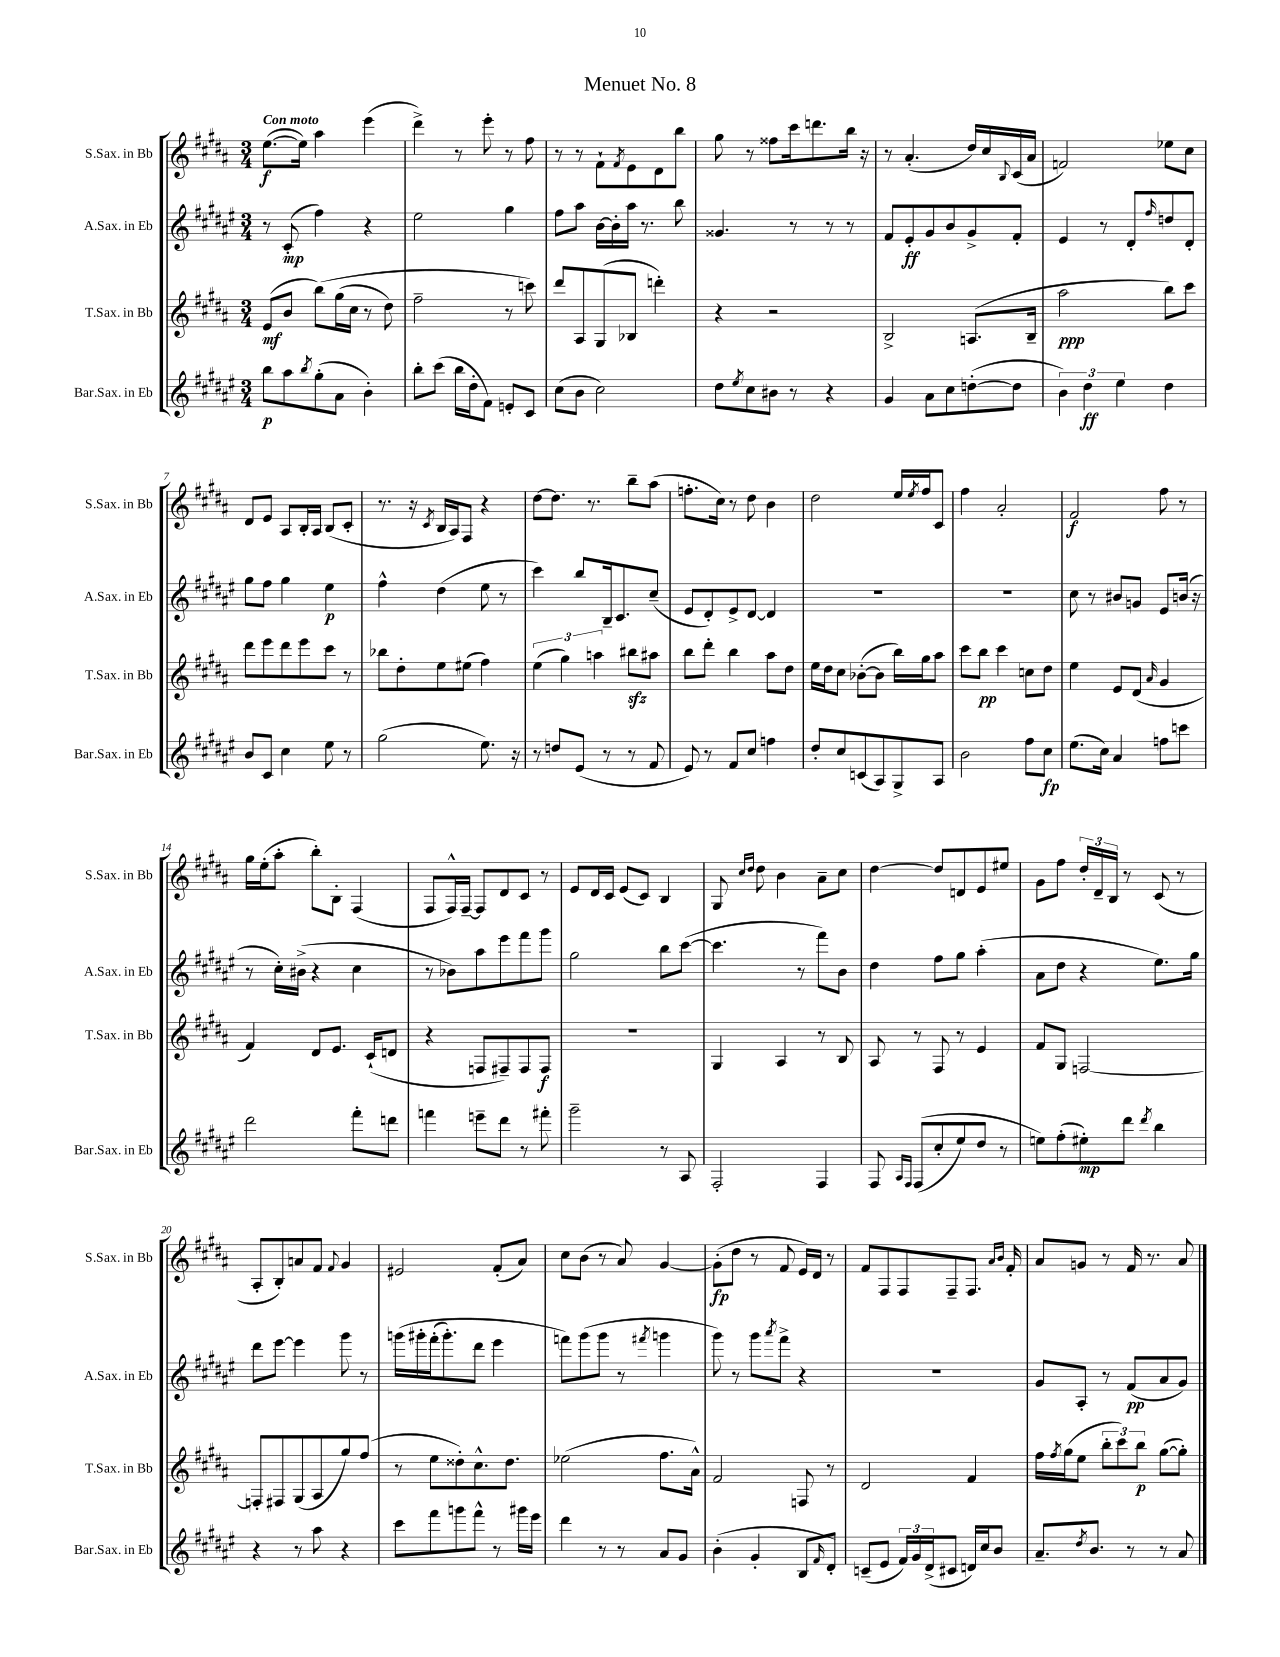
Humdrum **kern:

**kern	**kern	**kern	**kern
*staff4	*staff3	*staff2	*staff1
*clefG2	*clefG2	*clefG2	*clefG2
*k[f#c#g#d#a#e#]	*k[f#c#g#d#a#]	*k[f#c#g#d#a#e#]	*k[f#c#g#d#a#]
*M3/4	*M3/4	*M3/4	*M3/4
8bb	(8e	8r	([8.ee
8aa#	8b	(8c#'	.
.	.	.	16ee])
8qbb	.	.	.
(8gg#'	&(8bb)	4ff#)	4aa#
8a#	(16gg#	.	.
.	16cc#	.	.
4b')	8r	4r	(4eee
.	8dd#)	.	.
=	=	=	=
8bb'	2ff#~	2ee#	4ddd#^)
(8ccc#	.	.	.
16bb	.	.	8r
16dd#'	.	.	.
8f#)	.	.	8eee'
8e'	8r	4gg#	8r
8c#	8ccc&)	.	8ff#
=	=	=	=
(8cc#	8ddd#	8ff#	8r
8b	8A#	8aa#	8r
2cc#)	(8G#	[16b	8f#`
.	.	16b']	.
.	.	.	8qf#
.	8B-	16aa#	8e
.	.	8.r	.
.	4ddd')	.	8d#
.	.	8bb	8bb
=	=	=	=
8dd#	4r	4.g##	8gg#
8qee#	.	.	.
8cc#	.	.	8r
8b#	2r	.	8ff##
8r	.	8r	16ccc#
.	.	.	8.ddd
4r	.	8r	.
.	.	8r	16bb
.	.	.	16r
=	=	=	=
4g#	2B^	8f#	8r
.	.	8e#'	(4.a#'
8a#	.	8g#	.
8cc#	.	8b	.
([8dd'	(8.A	8g#^	16dd#)
.	.	.	16cc#
.	.	.	8qqB
8dd]	.	8f#'	(16c#
.	16B~	.	16a#
=	=	=	=
6b)	2aa#	4e#	2f)
6dd#	.	.	.
.	.	8r	.
6ee#	.	.	.
.	.	8d#'	.
.	.	16qqff#	.
4dd#	8bb)	8dd	8ee-
.	8ccc#	8d#'	8cc#
=	=	=	=
8b	8ddd#	8gg#	8d#
8c#	8eee	8ff#	8e
4cc#	8ddd#	4gg#	8A#
.	8eee	.	16B'
.	.	.	16A#
8ee#	8ccc#	4ee#	(8B
8r	8r	.	8c#'
=	=	=	=
(2gg#	8bb-	4ff#^^	8.r
.	8dd#'	.	.
.	.	.	16r
.	.	.	8qc#
.	8ee	(4dd#	16B
.	.	.	16A#)
.	(8ee#	.	8F#
8.ee#)	4ff#)	8ee#	4r
.	.	8r	.
16r	.	.	.
=	=	=	=
8r	(6ee	4ccc#)	[8dd#
8dd	.	.	8.dd#]
.	6gg#)	.	.
(8e#	.	8bb	.
.	.	.	8.r
.	6aa	.	.
8r	.	16B~	.
.	.	8.c#	.
8r	8bb#	.	8bb~
8f#	8aa#	(8cc#~	(8aa#
=	=	=	=
8e#)	8bb	8e#	8.ff'
8r	8ddd#'	8d#')	.
.	.	.	16cc#)
8f#	4bb	8e#^	8r
8cc#	.	[8d#	8dd#
4ff	8aa#	4d#]	4b
.	8dd#	.	.
=	=	=	=
8dd#'	16ee	2.r	2dd#
.	16dd#	.	.
8cc#	8cc#	.	.
(8c	([8b-'	.	.
8A#)	8b-]	.	.
8G#^	16bb)	.	16ee
.	.	.	8qee
.	16gg#	.	16ff#
8A#	8aa#	.	8c#
=	=	=	=
2b	8ccc#	2.r	4ff#
.	8bb	.	.
.	4ccc#	.	2a#'
8ff#	8cc	.	.
8cc#	8dd#	.	.
=	=	=	=
(8.ee#	4ee	8cc#	2f#
.	.	8r	.
16cc#)	.	.	.
4a#	8e	8b#	.
.	(8d#	8g	.
.	16qqa#	.	.
8ff	4g#	8e#	8ff#
8ccc	.	(16b	8r
.	.	16r	.
=	=	=	=
2ddd#	4f#)	8r	16gg#
.	.	.	(16ee'
.	.	16cc#')	8aa#'
.	.	(16b#^	.
.	8d#	4r	8bb')
.	8.e	.	8B'
8fff#'	.	4cc#	(4F#
.	(16c#`	.	.
8ddd	8d	.	.
=	=	=	=
4fff	4r	8r	8F#
.	.	8b-)	16F#^^)
.	.	.	[16F#~
8eee~	8F	8aa#	8F#]
8ddd#	8F#~)	8eee#	8d#
8r	8F#	8fff#	8c#
8fff#'	8F#	8ggg#	8r
=	=	=	=
2ggg#~	2.r	2gg#	8e
.	.	.	16d#
.	.	.	16c#
.	.	.	(8e
.	.	.	8c#)
8r	.	8bb	4B
8A#	.	([8ccc#	.
=	=	=	=
2F#'	4G#	4.ccc#]	8G#
.	.	.	16qqcc#
.	.	.	16qqdd#
.	.	.	8dd#
.	4A#	.	4b
.	.	8r	.
4F#	8r	8fff#)	8a#~
.	8B	8b	8cc#
=	=	=	=
8F#	8A#	4dd#	[4dd#
16qqA#	.	.	.
16qqF#	.	.	.
&((8F#	8r	.	.
8cc#'	8F#	8ff#	8dd#]
8ee#)	8r	8gg#	8d
8dd#	4e	(4aa#'	8e
8r	.	.	8ee#
=	=	=	=
8ee&)	8f#	8a#	8g#
(8ff#'	8G#	8dd#	8ff#
8ee#')	[2F	4r	24dd#'
.	.	.	24d#~
.	.	.	24B
8ddd#	.	.	8r
8qddd#	.	.	.
4bb	.	8.ee#)	(8c#
.	.	.	8r
.	.	16gg#	.
=	=	=	=
4r	8F']	8ddd#	8A#'
.	8F#	[8eee#	8B')
8r	(8G#	4eee#]	8a
8aa#	8A#	.	8f#
.	.	.	8qqf#
4r	8gg#)	8ggg#	4g#
.	(8ff#	8r	.
=	=	=	=
8ccc#	8r	&(16ggg	2e#
.	.	16ggg#'	.
8fff#	8ee	(16fff#'	.
.	.	8.ggg#')	.
8ggg	8dd##')	.	.
8fff#^^	8.cc#^^	8ddd#	.
8r	.	4eee#	(8f#'
.	8.dd##	.	.
16ggg#	.	.	8a#)
16eee#	.	.	.
=	=	=	=
4ddd#	(2ee-	8fff&)	8cc#
.	.	(8ggg#	(8b
8r	.	8ggg#	8r
8r	.	8r	8a#)
.	.	8qfff#	.
8a#	8.ff#	4ggg	[4g#
8g#	.	.	.
.	16a#^^)	.	.
=	=	=	=
(4b'	2f#	8ggg#)	(8g#']
.	.	8r	8dd#
4g#'	.	8ggg#	8r
.	.	8qaaa#	.
.	.	8fff#^	8f#
8B	8F	4r	16e)
.	.	.	16d#
16qqf#	.	.	.
8d#')	8r	.	8r
=	=	=	=
(8c~	2d#	2.r	8f#
8e#	.	.	8F#
24f#)	.	.	8F#
24g#	.	.	.
(24d#^	.	.	.
8c#	.	.	8F#~
16d)	4f#	.	8.F#
16cc#	.	.	.
8b	.	.	.
.	.	.	16qqa#
.	.	.	16qqb
.	.	.	16f#'
=	=	=	=
8.a#~	16ff#	8g#	8a#
.	8qff#	.	.
.	(16gg#	.	.
.	8ee	8A#'	8g
8qdd#	.	.	.
8.b	.	.	.
.	12bb'	8r	8r
.	12ccc#)	.	.
8r	.	(8f#	16f#
.	12bb	.	.
.	.	.	8.r
8r	([8gg#	8a#	.
8a#	8gg#'])	8g#)	8a#
==	==	==	==
*-	*-	*-	*-
